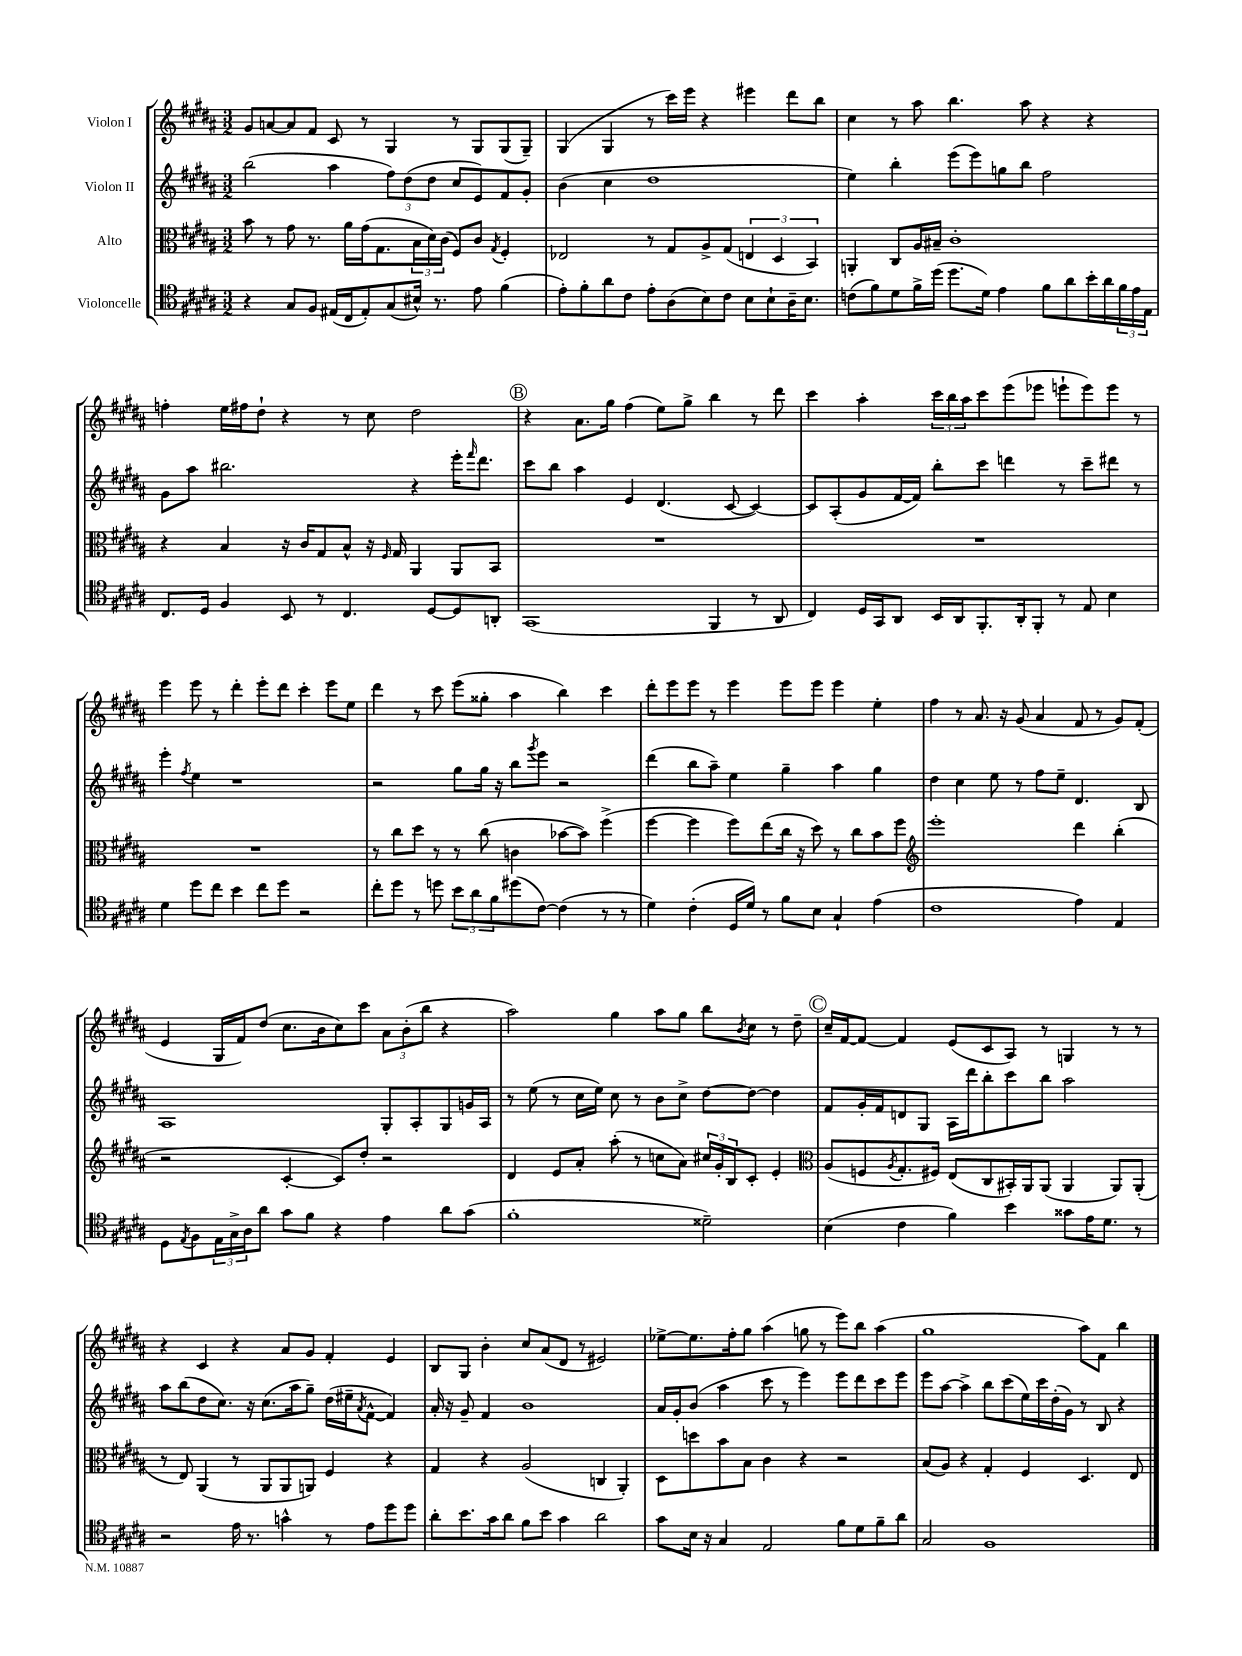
<<
\new StaffGroup <<
\new Staff = "s0" \with { instrumentName = "Violon I" } {
    \clef treble \key b \major \numericTimeSignature \time 3/2
    gis'8 a'8~ a'8 fis'8 cis'8 r8 gis4 r8 gis8 gis8( gis8--) |
    gis4( gis4 r8 cis'''16) e'''16 r4 eis'''4 dis'''8 b''8 |
    cis''4 r8 ais''8 b''4. ais''8 r4 r4 |
    f''4-. e''16 fis''16 dis''8-! r4 r8 cis''8 dis''2 |
    \mark \markup { \circle "B" } r4 ais'8. gis''16 fis''4( e''8) gis''8-> b''4 r8 dis'''8 |
    cis'''4 ais''4-. \tuplet 3/2 { cis'''16 b''16 ais''16 } cis'''8 e'''8( ees'''8 e'''8-! e'''8) e'''8 r8 |
    e'''4 e'''8 r8 dis'''4-. e'''8-. dis'''8 cis'''4-. e'''8 e''8 |
    dis'''4 r8 cis'''8 e'''8( gisis''8-. ais''4 b''4) cis'''4 |
    dis'''8-. e'''8 e'''8 r8 e'''4 e'''8 e'''8 e'''4 e''4-. |
    fis''4 r8 ais'8. r16 gis'8( ais'4 fis'8 r8 gis'8) fis'8-.( |
    e'4 gis16 fis'16) dis''8( cis''8. b'16 cis''8) cis'''8 \tuplet 3/2 { ais'8 b'8-.( b''8 } r4 |
    ais''2) gis''4 ais''8 gis''8 b''8 \acciaccatura { b'8 } cis''8 r8 dis''8-- |
    \mark \markup { \circle "C" } cis''16-- fis'16~ fis'8~ fis'4 e'8( cis'8 ais8) r8 g4 r8 r8 |
    r4 cis'4 r4 ais'8 gis'8 fis'4-. e'4 |
    b8 gis8 b'4-. cis''8 ais'8( dis'8 r8 eis'2) |
    ees''8~-> ees''8. fis''16-. gis''8 ais''4( g''8 r8 e'''8) b''8 ais''4( |
    gis''1 ais''8) fis'8 b''4 \bar "|." |
}
\new Staff = "s1" \with { instrumentName = "Violon II" } {
    \clef treble \key b \major \numericTimeSignature \time 3/2
    b''2( ais''4 \tuplet 3/2 { fis''8) dis''8( dis''8 } cis''8 e'8) fis'8 gis'8-. |
    b'4( cis''4 dis''1 |
    e''4) b''4-. e'''8( e'''8) g''8 b''8 fis''2 |
    gis'8 ais''8 bis''2. r4 e'''16-. \grace { fis'''16 } dis'''8. |
    \mark \markup { \circle "B" } cis'''8 b''8 ais''4 e'4 dis'4.( cis'8~ cis'4~) |
    cis'8 ais8-.( gis'8 fis'16~ fis'16) b''8-. cis'''8 d'''4 r8 cis'''8-- dis'''8 r8 |
    e'''4-. \acciaccatura { fis''8 } e''4 r1 |
    r2 gis''8 gis''16 r16 b''8 \acciaccatura { gis'''8 } e'''8 r2 |
    dis'''4( b''8 ais''8--) e''4 gis''4-- ais''4 gis''4 |
    dis''4 cis''4 e''8 r8 fis''8 e''8-- dis'4. b8 |
    ais1 gis8-. ais8-. gis8 g'16 ais16 |
    r8 e''8( r8 cis''16 e''16) cis''8 r8 b'8 cis''8-> dis''8~ dis''8~ dis''4 |
    \mark \markup { \circle "C" } fis'8 gis'16-. fis'16 d'8 gis8 ais16 dis'''16 b''8-. cis'''8 b''8 ais''2 |
    ais''8 b''8( dis''8 cis''8.) r16 cis''8.( ais''16 gis''8--) dis''16( eis''16-- \acciaccatura { ais'8 } fis'8~-^ fis'4) |
    ais'16-. r16 gis'8-- fis'4 b'1 |
    ais'16 gis'16-. b'8( ais''4 cis'''8 r8 e'''4) e'''8 dis'''8 cis'''8 e'''8 |
    e'''8 ais''8~ ais''4-> b''8 cis'''8( e''16) cis'''16 dis''16-.( gis'16) r8 b8 r4 \bar "|." |
}
\new Staff = "s2" \with { instrumentName = "Alto" } {
    \clef alto \key b \major \numericTimeSignature \time 3/2
    b'8 r8 gis'8 r8. ais'16 gis'16( gis8. \tuplet 3/2 { b16 dis'16) cis'16( } fis8) cis'8 \acciaccatura { gis8 } fis4-. |
    ees2 r8 gis8 ais8-> gis8( \tuplet 3/2 { e4 dis4 b,4) } |
    a,4-. cis8 ais16 bis16-- cis'1-. |
    r4 b4 r16 cis'16 gis8 b8-^ r16 \grace { fis16 } gis16 ais,4 ais,8 b,8 |
    \mark \markup { \circle "B" } R1. |
    R1. |
    R1. |
    r8 cis''8 dis''8 r8 r8 cis''8( c'4 bes'8~ bes'8) fis''4->( |
    fis''4~ fis''4 fis''8) e''8( cis''16 r16 dis''8) r8 cis''8 b'8 fis''8 |
    \clef treble e'''1-. dis'''4 b''4-.( |
    r2 cis'4~-. cis'8) dis''8-. r2 |
    dis'4 e'8 ais'8-. ais''8-.( r8 c''8 ais'8) \tuplet 3/2 { cis''16 gis'16-. b16 } cis'8-. e'4-. |
    \mark \markup { \circle "C" } \clef alto ais8( f8 \acciaccatura { ais8 } gis8.-. fis16) e8( cis8 bis,16-.) ais,16 ais,8( ais,4 ais,8) ais,8-.( |
    r8 e8) ais,4( r8 ais,8 ais,8 a,8) fis4 r4 |
    gis4 r4 ais2( c4 ais,4-.) |
    dis8 d''8 b'8 b8 cis'4 r4 r2 |
    b8( ais8) r4 gis4-. fis4 dis4. e8 \bar "|." |
}
\new Staff = "s3" \with { instrumentName = "Violoncelle" } {
    \clef tenor \key b \major \numericTimeSignature \time 3/2
    r4 gis8 fis8 eis16( cis16 eis8-.) gis8( bis16-^) r8. e'8 fis'4( |
    e'8-.) fis'8-. ais'8 cis'8 e'8-. ais8( b8) cis'8 b8 b8-! ais16-- b8. |
    c'8( fis'8) dis'8 fis'16-> dis''16( dis''8. dis'16) e'4 fis'8 ais'8 b'16-. ais'16 \tuplet 3/2 { fis'16 e'16 e16 } |
    cis8. dis16 fis4 b,8 r8 cis4. dis8~ dis8 a,8-. |
    \mark \markup { \circle "B" } gis,1( fis,4 r8 ais,8 |
    cis4) dis16 gis,16 ais,8 b,16 ais,16 fis,8.-. ais,16-. fis,8-. r8 e8 b4 |
    dis'4 dis''8 cis''8 b'4 cis''8 dis''8 r2 |
    cis''8-. dis''8 r8 d''8 \tuplet 3/2 { b'8 ais'8 fis'8 } dis''8( cis'8~) cis'4( r8 r8 |
    dis'4) cis'4-.( dis16 dis'16) r8 fis'8 b8 gis4-! e'4( |
    cis'1 e'4) e4 |
    dis8 \acciaccatura { e8 } fis8 \tuplet 3/2 { e16 gis16-> ais16 } ais'8 gis'8 fis'8 r4 e'4 ais'8 gis'8( |
    fis'1-. disis'2--) |
    \mark \markup { \circle "C" } b4( cis'4 fis'4) b'4 gisis'8 e'16 dis'8. r8 |
    r2 e'16 r8. g'4-^ r8 e'8 dis''8 dis''8 |
    ais'8-. b'8. gis'16 ais'8 fis'8 b'8 gis'4 ais'2 |
    gis'8 b16 r16 gis4 e2 fis'8 dis'8 fis'8-- ais'8 |
    gis2 fis1 \bar "|." |
}
>>
>>
\layout { \context { \Score \remove "Bar_number_engraver" } }
